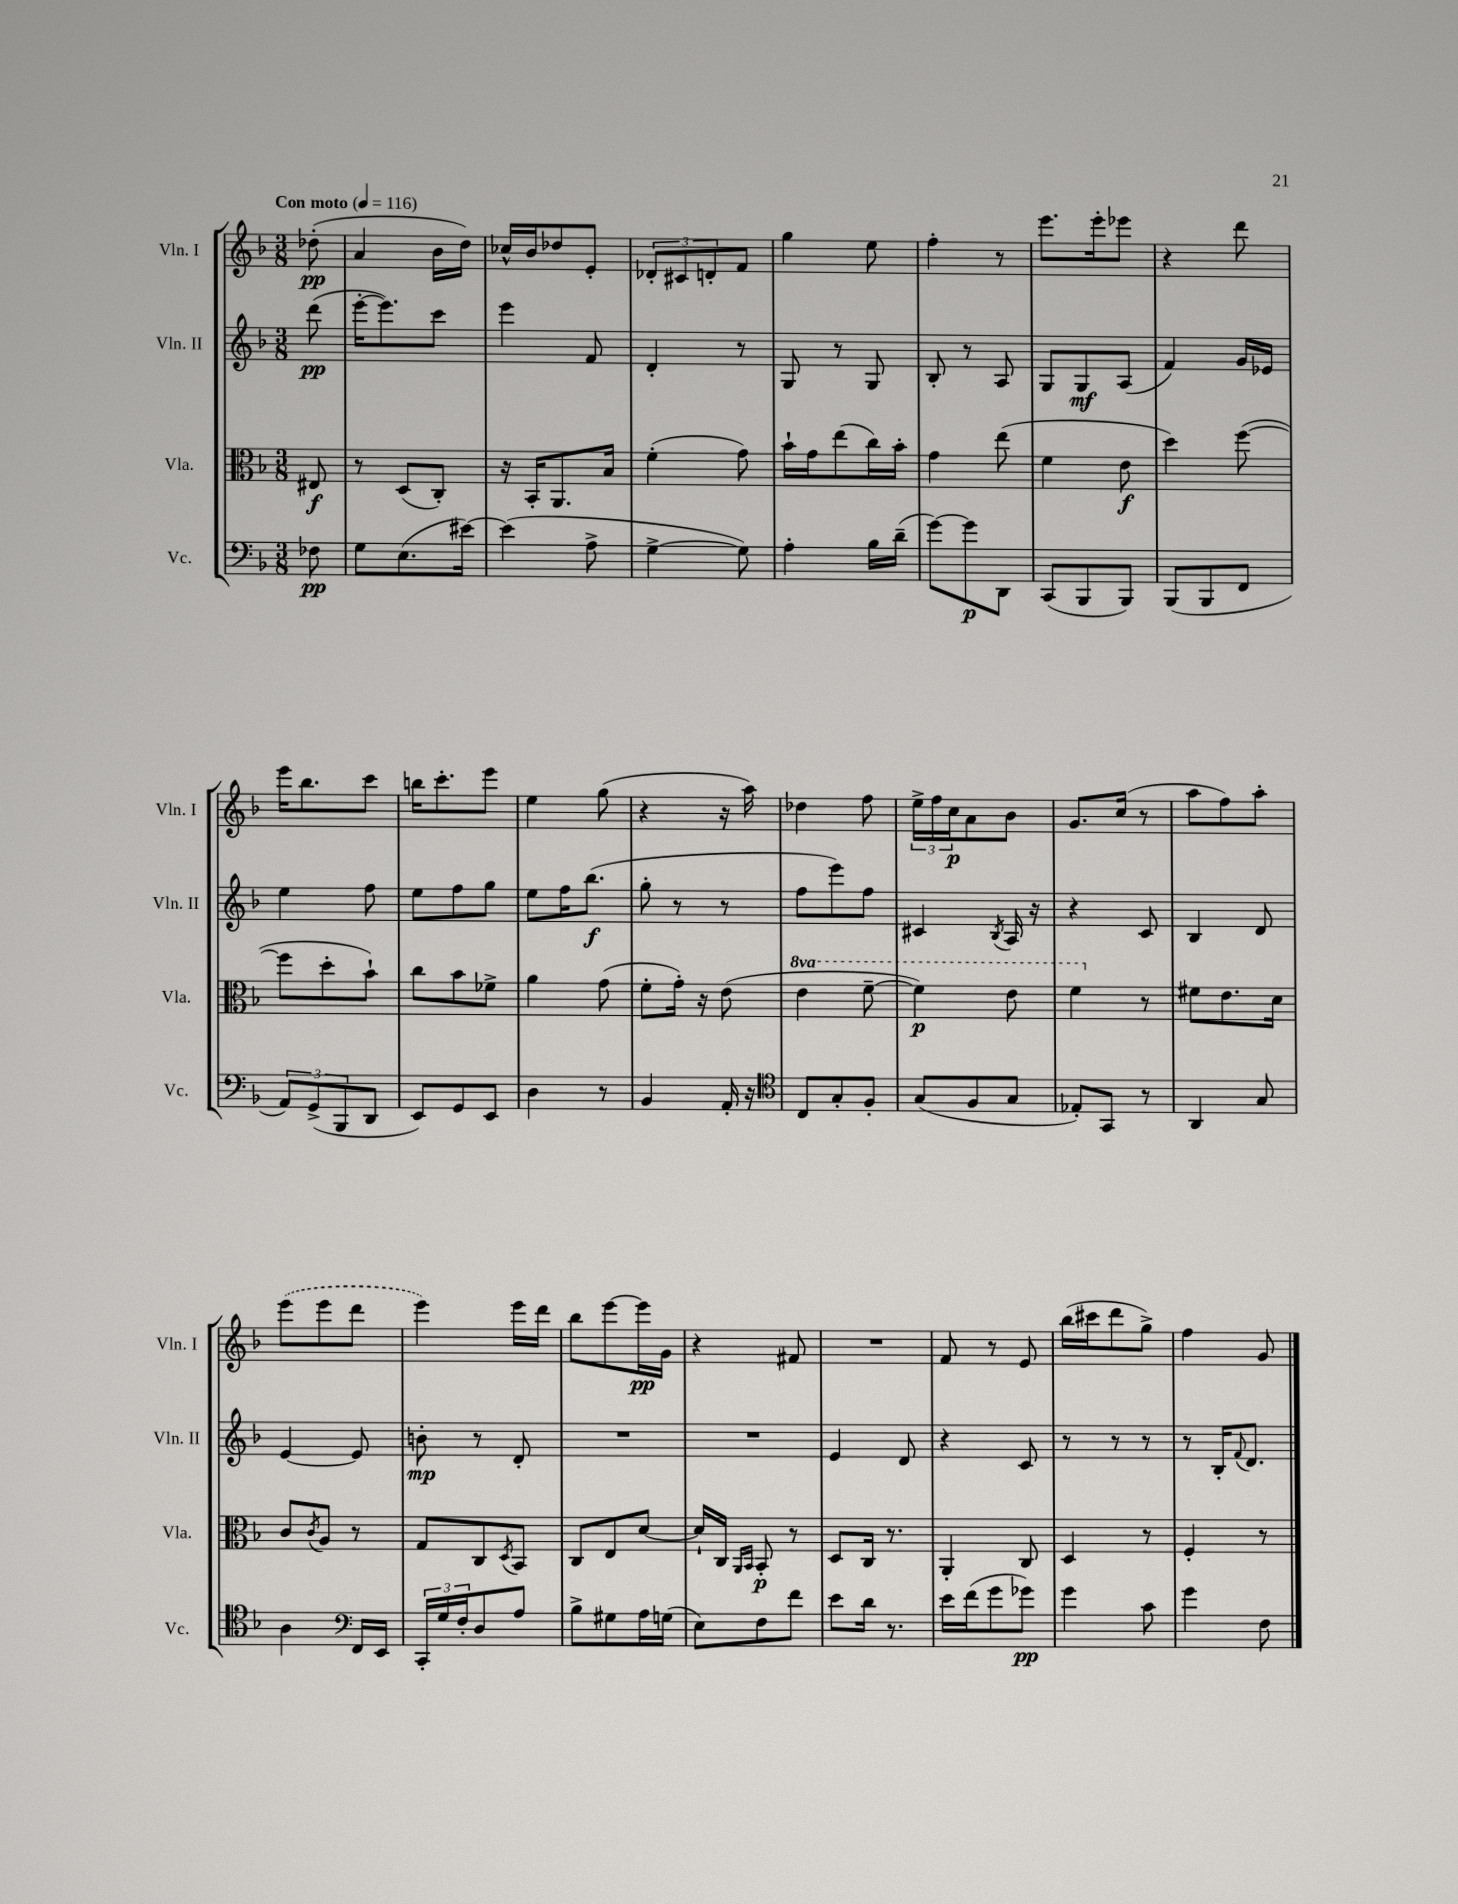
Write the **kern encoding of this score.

**kern	**dynam	**kern	**dynam	**kern	**dynam	**kern	**dynam
*part4	*part4	*part3	*part3	*part2	*part2	*part1	*part1
*staff4	*staff4	*staff3	*staff3	*staff2	*staff2	*staff1	*staff1
*I"Vc.	*	*I"Vla.	*	*I"Vln. II	*	*I"Vln. I	*
*I'Vc.	*	*I'Vla.	*	*I'Vln. II	*	*I'Vln. I	*
*clefF4	*	*clefC3	*	*clefG2	*	*clefG2	*
*k[b-]	*	*k[b-]	*	*k[b-]	*	*k[b-]	*
*M3/8	*	*M3/8	*	*M3/8	*	*M3/8	*
*MM116	*	*MM116	*	*MM116	*	*MM116	*
=	=	=	=	=	=	=	=
!	!	!	!	!	!	!LO:TX:a:B:t=Con moto	!
8F-X\	pp	8E#X/	f	(8ddd\	pp	(8dd-X'\	pp
=1	=1	=1	=1	=1	=1	=1	=1
8G\L	.	8r	.	[16eee'\KL	.	4a/	.
.	.	.	.	8.eee\])	.	.	.
(8.E\	.	(8D/L	.	.	.	.	.
.	.	8C'/J)	.	8ccc\J	.	16b-\LL	.
[16e#X\Jk)	.	.	.	.	.	16dd\JJ)	.
=2	=2	=2	=2	=2	=2	=2	=2
(4e#\]	.	16r	.	4eee\	.	16cc-X^^/LL	.
.	.	16BB-'/KL	.	.	.	16b-/J	.
.	.	8.AA/	.	.	.	8dd-X/	.
8A^\	.	.	.	8f/	.	8e'/J	.
.	.	16B-/Jk	.	.	.	.	.
=3	=3	=3	=3	=3	=3	=3	=3
[4G^\	.	(4f'\	.	4d'/	.	12d-X'/L	.
.	.	.	.	.	.	12c#X/	.
.	.	.	.	.	.	12dn'/	.
8G\])	.	8g\)	.	8r	.	8f/J	.
=4	=4	=4	=4	=4	=4	=4	=4
4A'\	.	16b-`\LL	.	8G/	.	4gg\	.
.	.	16g\J	.	.	.	.	.
.	.	(8ee\	.	8r	.	.	.
16B-\LL	.	16cc\L)	.	8G/	.	8ee\	.
(16d~\JJ	.	16b-'\JJ	.	.	.	.	.
=5	=5	=5	=5	=5	=5	=5	=5
[8g\L)	.	4g\	.	8B-'/	.	4ff'\	.
8g\]	p	.	.	8r	.	.	.
8DD\J	.	(8ee\	.	8A/	.	8r	.
=6	=6	=6	=6	=6	=6	=6	=6
(8CC/L	.	4f\	.	8G/L	.	8.eee\L	.
8BBB-/	.	.	.	8G/	mf	.	.
.	.	.	.	.	.	16eee'\k	.
8BBB-/J)	.	8e\	f	(8A/J	.	8eee-X\J	.
=7	=7	=7	=7	=7	=7	=7	=7
(8BBB-/L	.	4dd\)	.	4f/)	.	4r	.
8BBB-/	.	.	.	.	.	.	.
8FF/J	.	([8ff\	.	16g/LL	.	8ddd\	.
.	.	.	.	16e-X/JJ	.	.	.
!!LO:LB:g=z
=8	=8	=8	=8	=8	=8	=8	=8
12AA/L)	.	8ff\L]	.	4ee\	.	16eee\KL	.
.	.	.	.	.	.	8.bb-\	.
(12GG^/	.	.	.	.	.	.	.
.	.	8dd'\	.	.	.	.	.
12BBB-/	.	.	.	.	.	.	.
8DD/J	.	8b-`\J)	.	8ff\	.	8ccc\J	.
=9	=9	=9	=9	=9	=9	=9	=9
8EE/L)	.	8cc\L	.	8ee\L	.	16bbn\KL	.
.	.	.	.	.	.	8.ccc'\	.
8GG/	.	8b-\	.	8ff\	.	.	.
8EE/J	.	8f-X^\J	.	8gg\J	.	8eee\J	.
=10	=10	=10	=10	=10	=10	=10	=10
4D\	.	4a\	.	8ee\L	.	4ee\	.
.	.	.	.	16ff\K	.	.	.
.	.	.	.	(8.bb-\J	f	.	.
8r	.	(8g\	.	.	.	(8gg\	.
=11	=11	=11	=11	=11	=11	=11	=11
4BB-/	.	8f'\L	.	8gg'\	.	4r	.
.	.	16g'\Jk)	.	8r	.	.	.
.	.	16r	.	.	.	.	.
16AA'/	.	(8e\	.	8r	.	16r	.
16r	.	.	.	.	.	16aa\)	.
=12	=12	=12	=12	=12	=12	=12	=12
*clefC4	*	*	*	*	*	*	*
*	*	*8va	*	*	*	*	*
8C/L	.	4ee\	.	8ff\L	.	4dd-X\	.
8G'/	.	.	.	8eee\)	.	.	.
8F'/J	.	[8ff~\	.	8ff\J	.	8ff\	.
=13	=13	=13	=13	=13	=13	=13	=13
(8G/L	.	4ff\])	p	4c#X/	.	24ee^\LL	.
.	.	.	.	.	.	24ff\	.
.	.	.	.	.	.	24cc\J	p
8F/	.	.	.	.	.	8a\	.
.	.	.	.	8qB-/	.	.	.
8G/J	.	8ee\	.	16A/	.	8b-\J	.
.	.	.	.	16r	.	.	.
=14	=14	=14	=14	=14	=14	=14	=14
8E-X'/L)	.	4ff\	.	4r	.	8.g/L	.
8GG/J	.	.	.	.	.	.	.
.	.	.	.	.	.	(16cc/Jk	.
*	*	*X8va	*	*	*	*	*
8r	.	8r	.	8c/	.	8r	.
=15	=15	=15	=15	=15	=15	=15	=15
4AA/	.	8f#X\L	.	4B-/	.	8aa\L	.
.	.	8.e\	.	.	.	8ff\)	.
8G/	.	.	.	8d/	.	8aa'\J	.
.	.	16d\Jk	.	.	.	.	.
!!LO:LB:g=z
=16	=16	=16	=16	=16	=16	=16	=16
4A\	.	8c/L	.	[4e/	.	(8eee\L	.
.	.	8qc/	.	.	.	.	.
.	.	8A/J	.	.	.	8eee\	.
*clefF4	*	*	*	*	*	*	*
16FF/LL	.	8r	.	8e/]	.	8ddd\J	.
16EE/JJ	.	.	.	.	.	.	.
=17	=17	=17	=17	=17	=17	=17	=17
24CC'/LL	.	8G/L	.	8bn'\	mp	4eee\)	.
24G/	.	.	.	.	.	.	.
24F'/J	.	.	.	.	.	.	.
8D/	.	8C/	.	8r	.	.	.
.	.	8qD/	.	.	.	.	.
8A/J	.	8BB-/J	.	8d'/	.	16eee\LL	.
.	.	.	.	.	.	16ddd\JJ	.
=18	=18	=18	=18	=18	=18	=18	=18
8B-^\L	.	8C/L	.	4.r	.	8bb-\L	.
8G#X\	.	8E/	.	.	.	[8eee\	.
16A\L	.	[8d/J	.	.	.	16eee\L]	pp
(16Gn\JJ	.	.	.	.	.	16g\JJ	.
=19	=19	=19	=19	=19	=19	=19	=19
8E\L)	.	16d`/LL]	.	4.r	.	4r	.
.	.	16C/JJ	.	.	.	.	.
.	.	16qqAA/LL	.	.	.	.	.
.	.	16qqBB-/JJ	.	.	.	.	.
8F\	.	8BB-'/	p	.	.	.	.
8f\J	.	8r	.	.	.	8f#X/	.
=20	=20	=20	=20	=20	=20	=20	=20
8e\L	.	8D/L	.	4e/	.	4.r	.
16d\Jk	.	16C/Jk	.	.	.	.	.
8.r	.	8.r	.	.	.	.	.
.	.	.	.	8d/	.	.	.
=21	=21	=21	=21	=21	=21	=21	=21
16e\LL	.	4AA'/	.	4r	.	8f/	.
(16f\J	.	.	.	.	.	.	.
8g\	.	.	.	.	.	8r	.
8g-X\J)	pp	8C/	.	8c/	.	8e/	.
=22	=22	=22	=22	=22	=22	=22	=22
4g\	.	4D/	.	8r	.	(16bb-\LL	.
.	.	.	.	.	.	16ccc#X\J	.
.	.	.	.	8r	.	8ddd\	.
8c\	.	8r	.	8r	.	8gg^\J)	.
=23	=23	=23	=23	=23	=23	=23	=23
4g\	.	4F'/	.	8r	.	4ff\	.
.	.	.	.	16B-'/KL	.	.	.
.	.	.	.	8qqf/	.	.	.
.	.	.	.	8.d/J	.	.	.
8F\	.	8r	.	.	.	8g/	.
==	==	==	==	==	==	==	==
*-	*-	*-	*-	*-	*-	*-	*-
